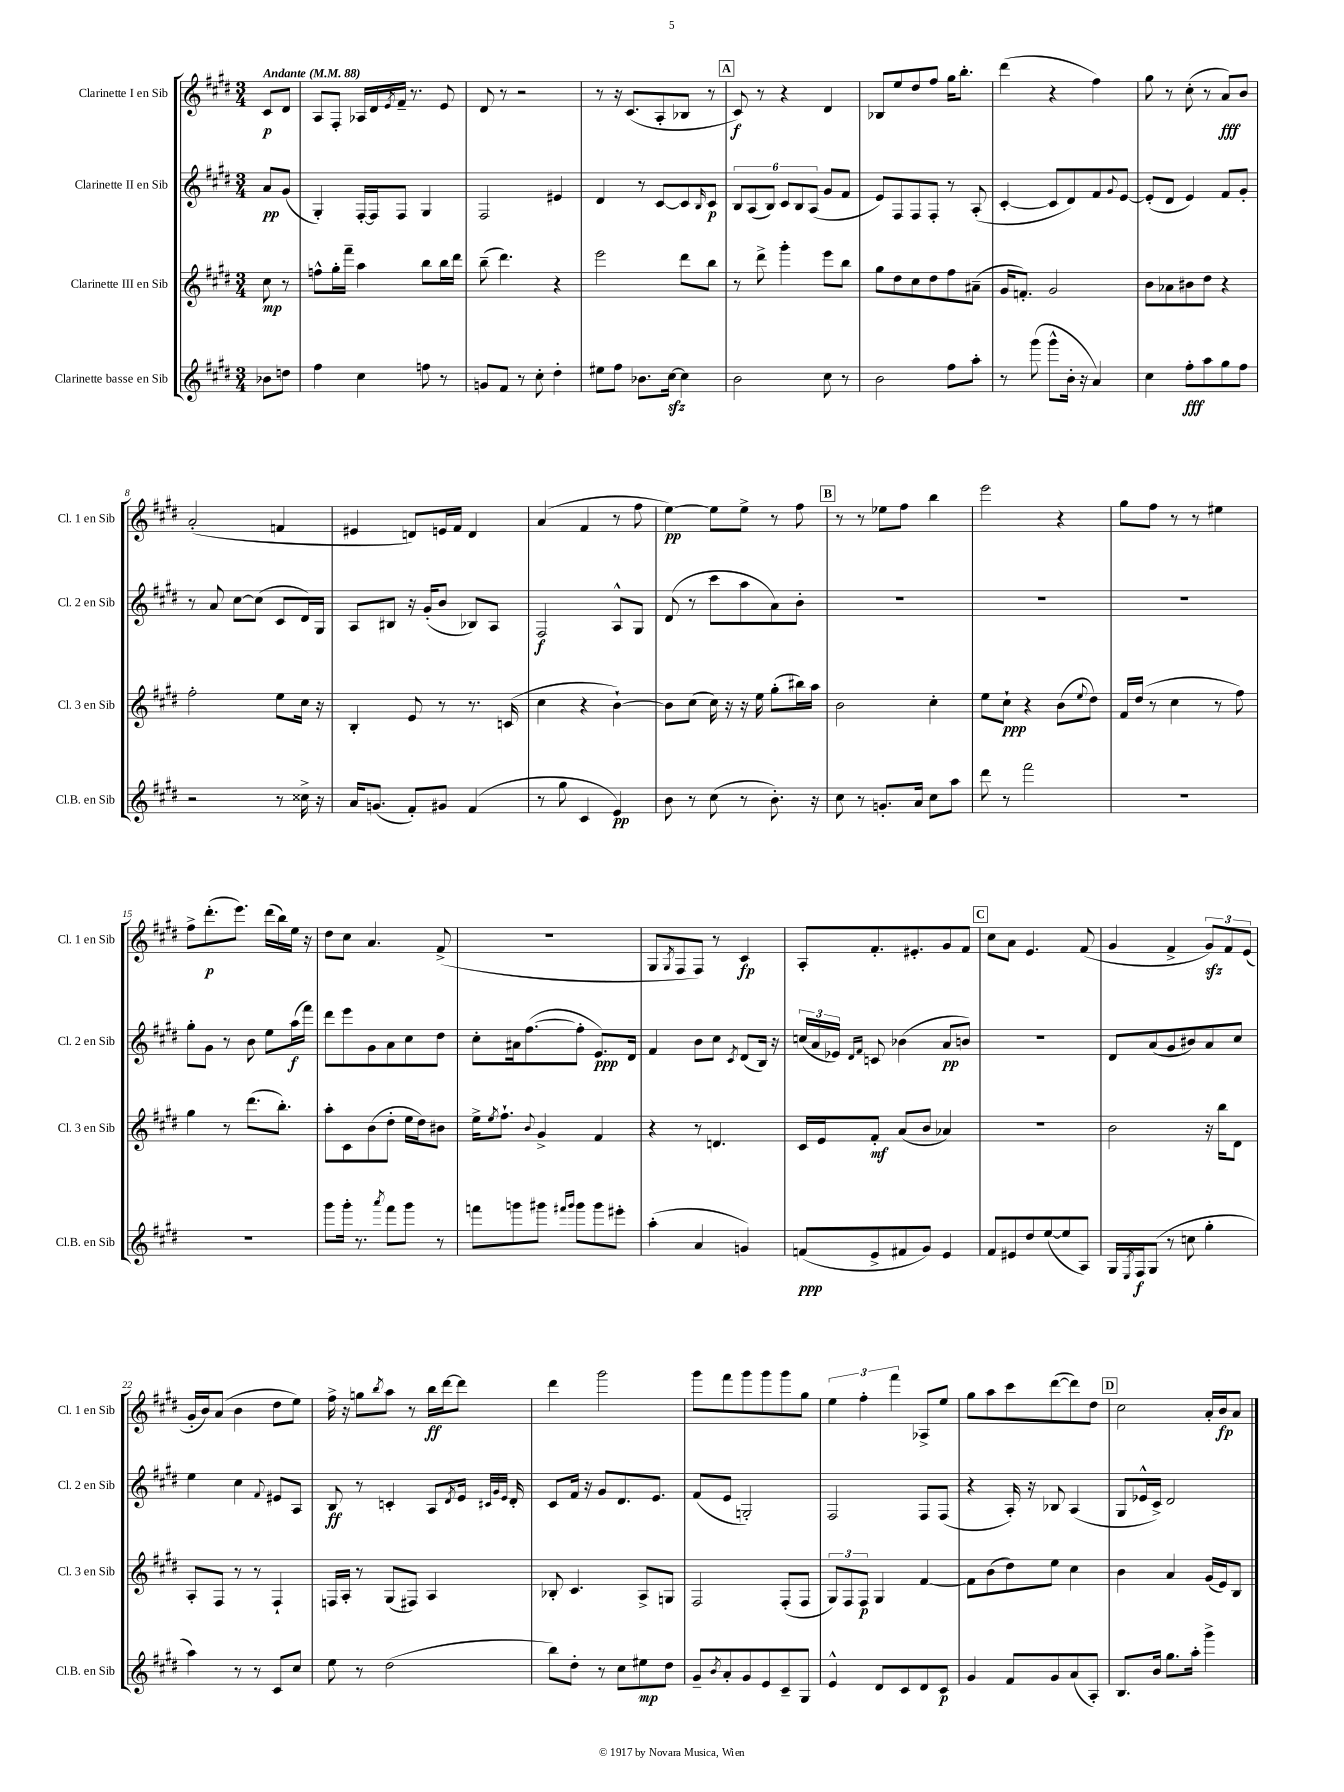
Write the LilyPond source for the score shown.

<<
\new StaffGroup <<
\new Staff = "s0" \with { instrumentName = "Clarinette I en Sib" shortInstrumentName = "Cl. 1 en Sib" } {
    \clef treble \key e \major \numericTimeSignature \time 3/4 \partial 4 \tempo "Andante" 4 = 88
    cis'8\p dis'8 |
    a8 fis8-. aes16 dis'16 \acciaccatura { e'8 } fis'16-- r8. e'8 |
    dis'8 r8 r2 |
    r8 r16 cis'8.( a8-. bes8 r8 |
    \mark \markup { \box "A" } cis'8\f) r8 r4 dis'4 |
    bes8 e''8 dis''8 fis''8 gis''16 b''8.-. |
    dis'''4( r4 fis''4) |
    gis''8 r8 cis''8-.( r8 a'8\fff) b'8 |
    a'2-.( f'4 |
    eis'4 d'8) e'16 fis'16 d'4 |
    a'4( fis'4 r8 fis''8 |
    e''4~\pp) e''8 e''8-> r8 fis''8 |
    \mark \markup { \box "B" } r8 r8 ees''8 fis''8 b''4 |
    e'''2 r4 |
    gis''8 fis''8 r8 r8 eis''4 |
    fis''8-> dis'''8.-.\p( e'''8.) dis'''16( b''16) e''16 r16 |
    dis''8 cis''8 a'4. fis'8->( |
    R2. |
    gis8 \acciaccatura { gis8 } fis8 fis8) r8 cis'4\fp |
    a8-. fis'8.-. eis'8.-. gis'8 fis'8 |
    \mark \markup { \box "C" } cis''8 a'8 e'4. fis'8( |
    gis'4 fis'4-> \tuplet 3/2 { gis'8\sfz) fis'8 e'8( } |
    gis'16-. b'16) a'8( b'4 dis''8 e''8) |
    fis''16-> r16 g''8 \acciaccatura { b''8 } a''8 r8 b''16\ff dis'''16~ dis'''8 |
    dis'''4 gis'''2 |
    gis'''8 fis'''8 gis'''8 gis'''8 gis'''8 gis''8 |
    \tuplet 3/2 { e''4 fis''4-. fis'''4 } aes8-> e''8 |
    gis''8 a''8 cis'''8 dis'''8~( dis'''8) dis''8 |
    \mark \markup { \box "D" } cis''2 a'16-. b'16\fp a'8 \bar "|." |
}
\new Staff = "s1" \with { instrumentName = "Clarinette II en Sib" shortInstrumentName = "Cl. 2 en Sib" } {
    \clef treble \key e \major \numericTimeSignature \time 3/4 \partial 4
    a'8\pp gis'8( |
    gis4-.) fis16~-. fis16 fis8 gis4 |
    fis2 eis'4 |
    dis'4 r8 cis'8~ cis'8 \grace { b16 } cis'8\p |
    \mark \markup { \box "A" } \tuplet 6/4 { b8 a8( b8) cis'8 b8 a8( } gis'8 fis'8 |
    e'8) fis8 fis8 fis8-. r8 a8-.( |
    cis'4~-. cis'8 dis'8) fis'8 \appoggiatura { gis'8 } e'8~ |
    e'8-.( dis'8 e'4) fis'8 gis'8-. |
    r8 a'8 cis''8~ cis''8( cis'8 dis'16) gis16 |
    a8 bis8 r16 gis'16-.( b'8 bes8) a8 |
    fis2\f a8-^ gis8 |
    dis'8( r8 cis'''8 a''8 a'8) b'8-. |
    \mark \markup { \box "B" } R2. |
    R2. |
    R2. |
    gis''8-. gis'8 r8 b'8 e''8 a''16\f( fis'''16) |
    dis'''8 e'''8 gis'8 a'8 cis''8 dis''8 |
    cis''8-. ais'16 fis''8.~( fis''8-. e'8.\ppp) dis'16 |
    fis'4 b'8 cis''8 \acciaccatura { cis'8 } dis'8( b16) r16 |
    \tuplet 3/2 { c''16( a'16 ees'16) } \grace { dis'16 fis'16 } c'8 bes'4( a'8\pp b'8) |
    \mark \markup { \box "C" } R2. |
    dis'8 a'8( gis'8 bis'8) a'8 cis''8 |
    e''4 cis''4 \appoggiatura { fis'8 } eis'8 a8 |
    b8\ff r8 c'4-. a8 \acciaccatura { dis'8 } e'16 \grace { cis'32 gis'32 e'32 } dis'16-. |
    cis'8 fis'16 r16 gis'8 dis'8. e'8. |
    fis'8( e'8 g2-.) |
    fis2 fis8 fis8( |
    r4 a16-.) r16 bes8 a4( |
    \mark \markup { \box "D" } gis8 ees'16-^ cis'16->) dis'2 \bar "|." |
}
\new Staff = "s2" \with { instrumentName = "Clarinette III en Sib" shortInstrumentName = "Cl. 3 en Sib" } {
    \clef treble \key e \major \numericTimeSignature \time 3/4 \partial 4
    cis''8\mp r8 |
    f''8-^ gis''16-. fis'''16-- a''4 b''8 b''16 dis'''16 |
    b''8--( dis'''4.) r4 |
    e'''2 dis'''8 b''8 |
    \mark \markup { \box "A" } r8 dis'''8-> gis'''4-. e'''8 b''8 |
    gis''8 dis''8 cis''8 dis''8 fis''8 ais'8--( |
    gis'16 f'8.-.) gis'2 |
    b'8 aes'8 bis'8 dis''8 r4 |
    fis''2-. e''8 cis''16 r16 |
    b4-. e'8 r8 r8. c'16( |
    cis''4 r4 b'4~-!) |
    b'8 cis''8( cis''16) r16 r16 e''16 gis''8-.( bis''16) a''16 |
    \mark \markup { \box "B" } b'2 cis''4-. |
    e''8 cis''8-!\ppp r4 b'8( \appoggiatura { e''8 } dis''8) |
    fis'16 dis''16( r8 cis''4 r8 fis''8) |
    gis''4 r8 dis'''8.( b''8.-.) |
    a''8-. cis'8 b'8( dis''8-. e''16 dis''16) bis'8 |
    e''16-> \acciaccatura { e''8 } fis''8.-! \appoggiatura { b'8 } gis'4-> fis'4 |
    r4 r8 d'4. |
    cis'16 e'16 fis'8-.\mf a'8( b'8 aes'4) |
    \mark \markup { \box "C" } R2. |
    b'2 r16 b''16 dis'8 |
    a8-. fis8 r8 r8 fis4-! |
    f16 a16-. r8 gis8( fis8) a4 |
    bes8-. cis'4. a8-> g8 |
    fis2 fis8-.( fis8 |
    \tuplet 3/2 { gis8) fis8 fis8\p } gis4 fis'4~ |
    fis'8 b'8( dis''8) e''8 cis''4 |
    \mark \markup { \box "D" } b'4 a'4 gis'16( e'16) b8 \bar "|." |
}
\new Staff = "s3" \with { instrumentName = "Clarinette basse en Sib" shortInstrumentName = "Cl.B. en Sib" } {
    \clef treble \key e \major \numericTimeSignature \time 3/4 \partial 4
    bes'8 d''8 |
    fis''4 cis''4 f''8 r8 |
    g'8 fis'8 r8 cis''8-. dis''4-. |
    eis''8 fis''8 bes'8. cis''16~\sfz cis''4 |
    \mark \markup { \box "A" } b'2 cis''8 r8 |
    b'2 fis''8 a''8-. |
    r8 gis'''8( gis'''8-^ b'16-. r16 a'4) |
    cis''4 fis''8-.\fff a''8 gis''8 fis''8 |
    r2 r8 cisis''16-> r16 |
    a'16 g'8.( fis'8-.) gis'8 fis'4( |
    r8 gis''8 cis'4 e'4\pp) |
    b'8 r8 cis''8( r8 b'8.-.) r16 |
    \mark \markup { \box "B" } cis''8 r8 g'8.-. a'16 cis''8 a''8 |
    dis'''8 r8 fis'''2 |
    R2. |
    R2. |
    gis'''8 gis'''16-. r8. \acciaccatura { a'''8 } fis'''8 gis'''8 r8 |
    f'''8 g'''8 gis'''8 \grace { fis'''16 gis'''16 } gis'''8 gis'''8 eis'''8-. |
    a''4-.( a'4 g'4) |
    f'8\ppp( e'8-> fis'8 gis'8) e'4 |
    \mark \markup { \box "C" } fis'8 eis'8 dis''8 e''8~( e''8 a8) |
    gis16 \acciaccatura { e8 } fis16\f gis8( r8 c''8 gis''4-. |
    a''4) r8 r8 cis'8 cis''8 |
    e''8 r8 dis''2( |
    b''8) dis''8-. r8 cis''8 eis''8\mp dis''8 |
    gis'8-- \acciaccatura { b'8 } a'8-. gis'8 e'8 cis'8-- gis8 |
    e'4-^ dis'8 cis'8 dis'8 cis'8\p |
    gis'4 fis'8 gis'8 a'8( a8-.) |
    \mark \markup { \box "D" } b8. b'16 gis''8. a''16-. gis'''4-> \bar "|." |
}
>>
>>
